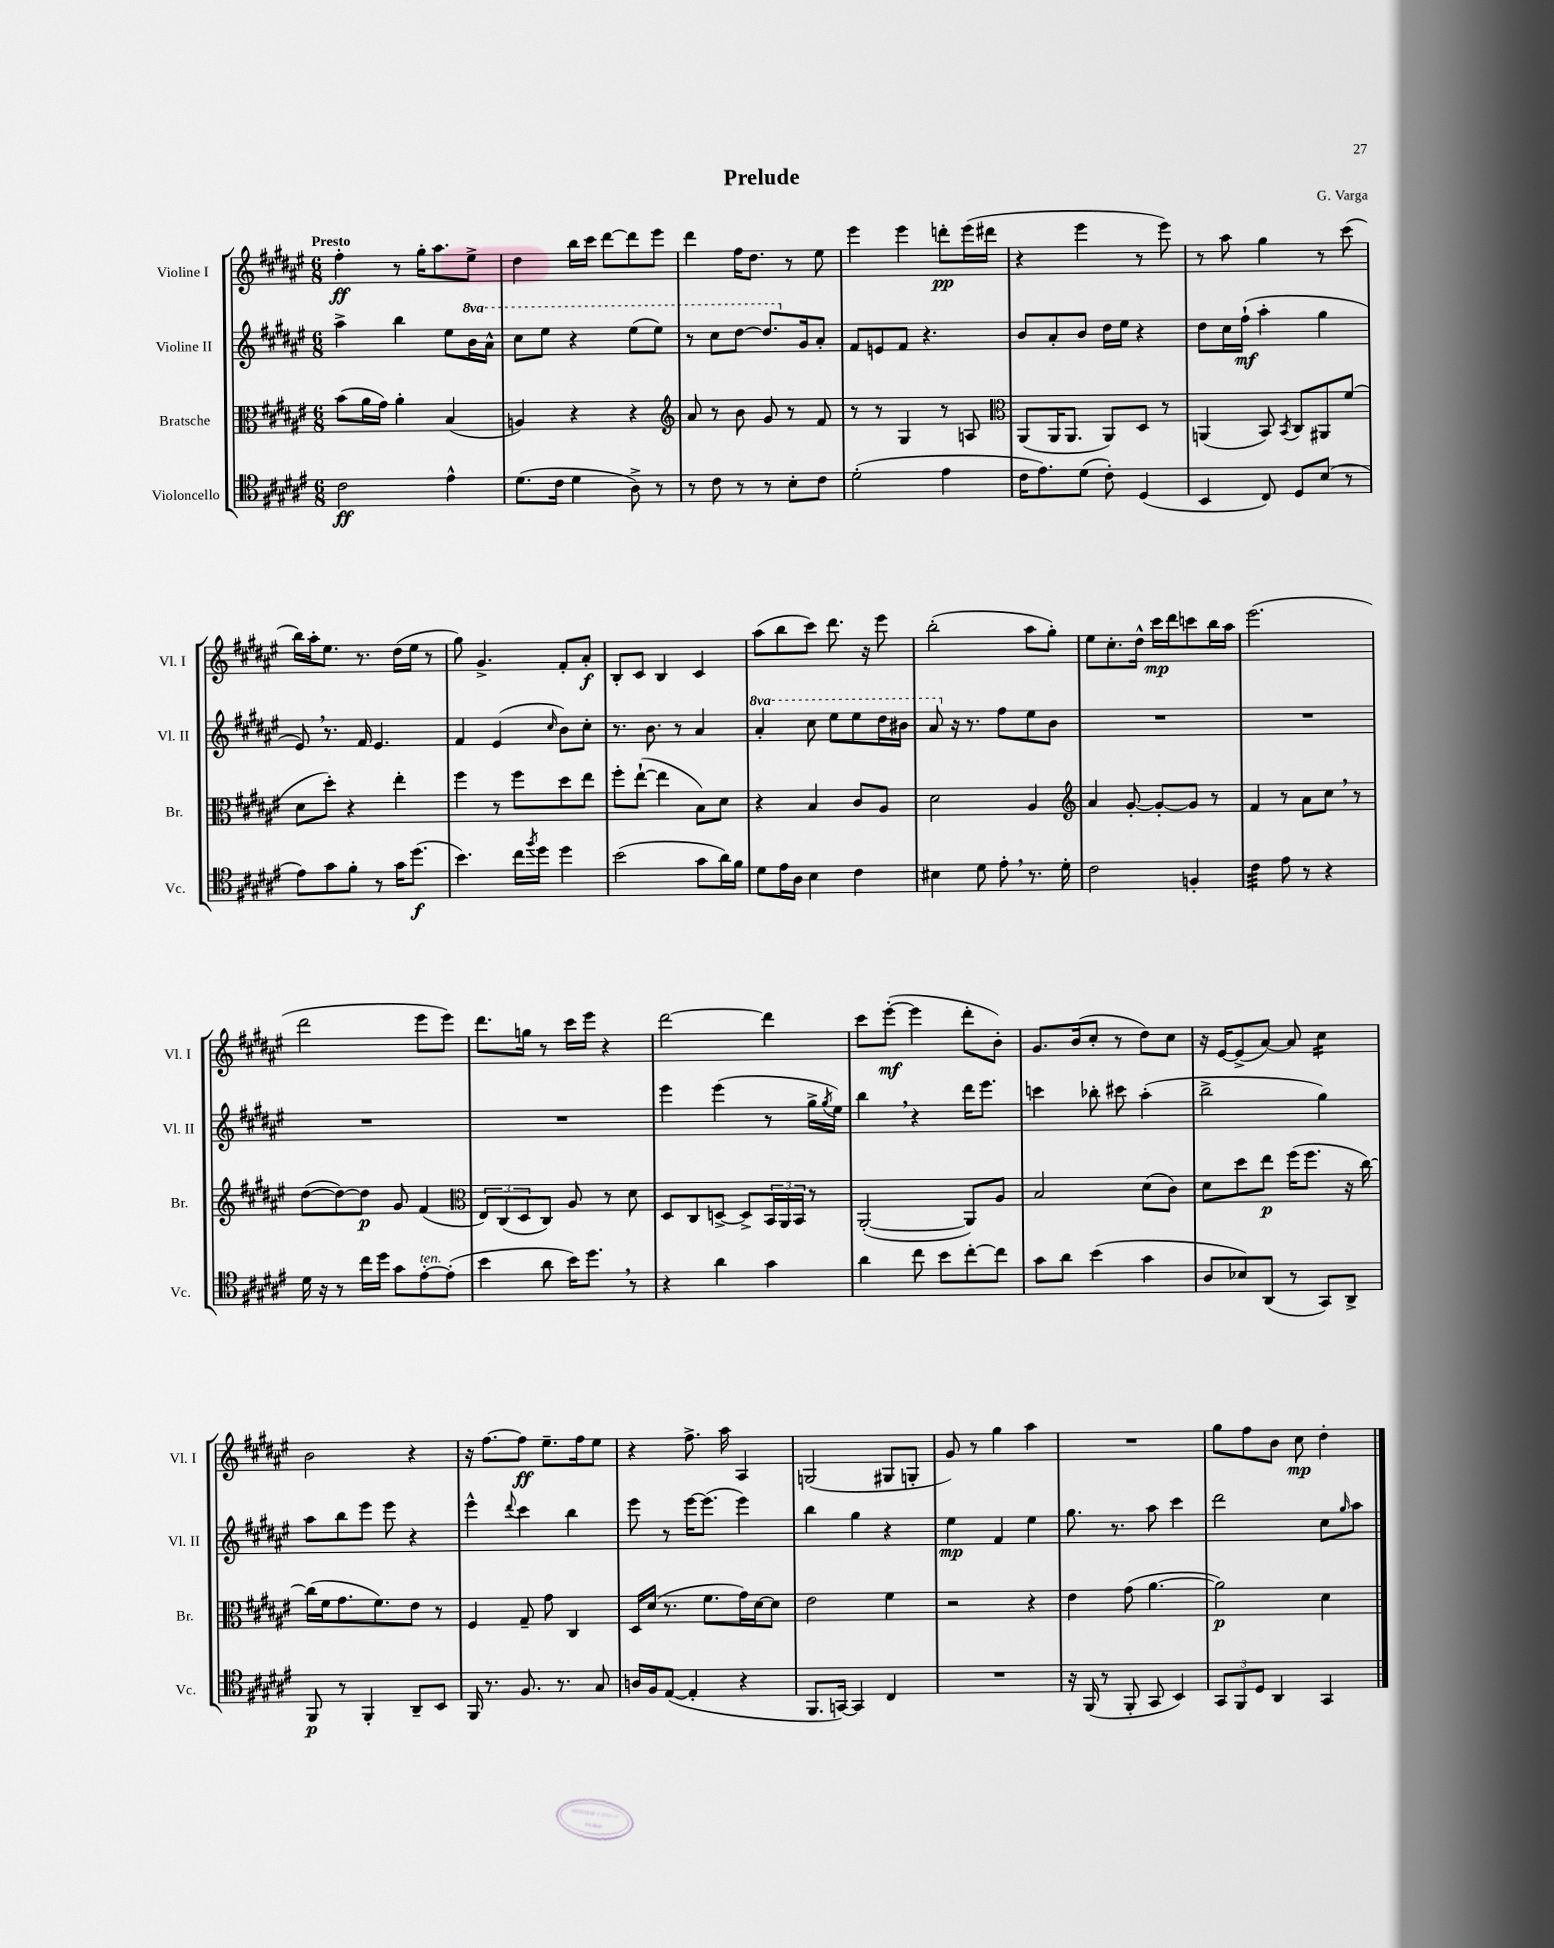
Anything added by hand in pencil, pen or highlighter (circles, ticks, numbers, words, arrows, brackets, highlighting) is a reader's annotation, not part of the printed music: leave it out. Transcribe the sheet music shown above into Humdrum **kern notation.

**kern	**dynam	**kern	**dynam	**kern	**dynam	**kern	**dynam
*part4	*part4	*part3	*part3	*part2	*part2	*part1	*part1
*staff4	*staff4	*staff3	*staff3	*staff2	*staff2	*staff1	*staff1
*I"Violoncello	*	*I"Bratsche	*	*I"Violine II	*	*I"Violine I	*
*I'Vc.	*	*I'Br.	*	*I'Vl. II	*	*I'Vl. I	*
*clefC4	*	*clefC3	*	*clefG2	*	*clefG2	*
*k[f#c#g#d#a#e#]	*	*k[f#c#g#d#a#e#]	*	*k[f#c#g#d#a#e#]	*	*k[f#c#g#d#a#e#]	*
*M6/8	*	*M6/8	*	*M6/8	*	*M6/8	*
=1	=1	=1	=1	=1	=1	=1	=1
!	!	!	!	!	!	!LO:TX:a:B:t=Presto	!
2c#\	ff	(8b\L	.	4aa#^\	.	4ff#'\	ff
.	.	16a#\L	.	.	.	.	.
.	.	16g#\JJ)	.	.	.	.	.
.	.	4a#'\	.	4bb\	.	8r	.
.	.	.	.	.	.	16gg#'\KL	.
.	.	.	.	.	.	8.aa#\	.
4e#^^\	.	(4B/	.	8ee#\L	.	.	.
*	*	*	*	*8va	*	*	*
.	.	.	.	16bb\L	.	8ee#^\J	.
.	.	.	.	16aa#^^\JJ	.	.	.
=2	=2	=2	=2	=2	=2	=2	=2
(8.d#\L	.	4An/)	.	8ccc#\L	.	4dd#\	.
.	.	.	.	8eee#\J	.	.	.
16c#\Jk	.	.	.	.	.	.	.
4d#\	.	4r	.	4r	.	16bb\LL	.
.	.	.	.	.	.	16ccc#\JJ	.
.	.	.	.	.	.	[8ddd#\L	.
8A#^\)	.	4r	.	(8eee#\L	.	8ddd#\]	.
8r	.	.	.	8eee#\J)	.	8eee#\J	.
=3	=3	=3	=3	=3	=3	=3	=3
*	*	*clefG2	*	*	*	*	*
8r	.	8a#/	.	8r	.	4ddd#\	.
8c#\	.	8r	.	8ccc#\L	.	.	.
8r	.	8b\	.	[8ddd#\J	.	16ff#\KL	.
.	.	.	.	.	.	8.dd#\J	.
8r	.	8g#/	.	8.ddd#/L]	.	.	.
8B'\L	.	8r	.	.	.	8r	.
*	*	*	*	*X8va	*	*	*
.	.	.	.	16g#/k	.	.	.
8c#\J	.	8f#/	.	8a#'/J	.	8ee#\	.
=4	=4	=4	=4	=4	=4	=4	=4
(2d#'\	.	8r	.	8f#/L	.	4eee#\	.
.	.	8r	.	8en/	.	.	.
.	.	4G#/	.	8f#/J	.	4eee#\	.
.	.	.	.	4.r	.	.	.
4e#\	.	8r	.	.	.	8dddn'\L	pp
.	.	8An/	.	.	.	(16eee#\L	.
.	.	.	.	.	.	16ddd#X\JJ	.
=5	=5	=5	=5	=5	=5	=5	=5
*	*	*clefC3	*	*	*	*	*
16c#\KL	.	(8AA#/L	.	8b/L	.	4r	.
8.e#\)	.	.	.	.	.	.	.
.	.	16AA#/K	.	8a#'/	.	.	.
.	.	8.AA#/J	.	.	.	.	.
(8d#\J	.	.	.	8b/J	.	4eee#\	.
8c#'\)	.	8AA#/L)	.	16dd#\LL	.	.	.
.	.	.	.	16ee#\JJ	.	.	.
(4D#/	.	8D#/J	.	4r	.	8r	.
.	.	8r	.	.	.	8eee#\)	.
=6	=6	=6	=6	=6	=6	=6	=6
4BB/	.	(4AAn/	.	8dd#\L	.	8r	.
.	.	.	.	16cc#\L	.	8aa#\	.
.	.	.	.	(16ff#`\JJ	mf	.	.
8C#/)	.	8BB/)	.	4aa#'\	.	4gg#\	.
.	.	8qBB/	.	.	.	.	.
8D#/L	.	8C#/L	.	.	.	.	.
(8B/J	.	8AA#X/	.	4gg#\	.	8r	.
8r	.	(8f#/J	.	.	.	(8ccc#\	.
!!LO:LB:g=z
=7	=7	=7	=7	=7	=7	=7	=7
8e#\L)	.	8d#\L	.	8e#,/)	.	16bb\LL)	.
.	.	.	.	.	.	16aa#'\J	.
8g#\	.	8dd#'\J)	.	8.r	.	8.ee#\J	.
8f#'\J	.	4r	.	.	.	.	.
.	.	.	.	16f#/	.	8.r	.
8r	.	.	.	4.e#/	.	.	.
16g#\KL	.	4ee#'\	.	.	.	(16dd#\LL	.
(8.dd#\J	f	.	.	.	.	16ee#\JJ	.
.	.	.	.	.	.	8r	.
=8	=8	=8	=8	=8	=8	=8	=8
4.b\)	.	4ff#\	.	4f#/	.	8gg#\)	.
.	.	.	.	.	.	4.g#^/	.
.	.	8r	.	(4e#/	.	.	.
16cc#\LL	.	8ff#\L	.	.	.	.	.
8qff#/	.	.	.	.	.	.	.
16dd#\JJ	.	.	.	.	.	.	.
.	.	.	.	16qqcc#/	.	.	.
4dd#\	.	8dd#\	.	8b\L)	.	8f#'/L	.
.	.	8ee#\J	.	8cc#'\J	.	8a#'/J	f
=9	=9	=9	=9	=9	=9	=9	=9
(2b\	.	8ff#'\L	.	8.r	.	8B'/L	.
.	.	([8ee#`\J	.	.	.	8c#/J	.
.	.	.	.	8.b\	.	.	.
.	.	4ee#\]	.	.	.	4B/	.
.	.	.	.	8r	.	.	.
8g#\L	.	8B\L)	.	4a#/	.	4c#/	.
16a#\L)	.	8d#\J	.	.	.	.	.
16f#\JJ	.	.	.	.	.	.	.
=10	=10	=10	=10	=10	=10	=10	=10
*	*	*	*	*8va	*	*	*
8d#\L	.	4r	.	4aa#'/	.	(8aa#\L	.
16e#\L	.	.	.	.	.	8bb\	.
16A#\JJ	.	.	.	.	.	.	.
4B\	.	4B/	.	8ccc#\	.	8ccc#\J)	.
.	.	.	.	8eee#\L	.	8.ddd#\	.
4c#\	.	8c#/L	.	8eee#\	.	.	.
.	.	.	.	.	.	16r	.
.	.	8A#/J	.	16ddd#\L	.	8eee#\	.
.	.	.	.	16bb#X\JJ	.	.	.
=11	=11	=11	=11	=11	=11	=11	=11
4B#X\	.	2d#\	.	8aa#/	.	(2bb'\	.
*	*	*	*	*X8va	*	*	*
.	.	.	.	16r	.	.	.
.	.	.	.	8.r	.	.	.
8d#\	.	.	.	.	.	.	.
8e#',\	.	.	.	8ff#\L	.	.	.
8.r	.	4A#/	.	8ee#\	.	8aa#\L	.
.	.	.	.	8b\J	.	8gg#'\J)	.
16d#'\	.	.	.	.	.	.	.
=12	=12	=12	=12	=12	=12	=12	=12
*	*	*clefG2	*	*	*	*	*
2c#\	.	4a#/	.	2.r	.	8ee#\L	.
.	.	.	.	.	.	8.cc#'\	.
.	.	[8g#'/	.	.	.	.	.
.	.	.	.	.	.	16dd#^^\Jk	.
.	.	8g#'/L_	.	.	.	16ccc#\LL	mp
.	.	.	.	.	.	16ddd#\J	.
4Fn'/	.	8g#/J]	.	.	.	8cccn\	.
.	.	8r	.	.	.	16bb\L	.
.	.	.	.	.	.	16aa#\JJ	.
=13	=13	=13	=13	=13	=13	=13	=13
*tremolo	*	*	*	*	*	*	*
32c#\LLL	.	4f#/	.	2.r	.	(2.eee#\	.
32c#\	.	.	.	.	.	.	.
32c#\	.	.	.	.	.	.	.
32c#\	.	.	.	.	.	.	.
32c#\	.	.	.	.	.	.	.
32c#\	.	.	.	.	.	.	.
32c#\	.	.	.	.	.	.	.
32c#\JJJ	.	.	.	.	.	.	.
*Xtremolo	*	*	*	*	*	*	*
8e#\	.	8r	.	.	.	.	.
8r	.	8a#\L	.	.	.	.	.
4r	.	8cc#,\J	.	.	.	.	.
.	.	8r	.	.	.	.	.
!!LO:LB:g=z
=14	=14	=14	=14	=14	=14	=14	=14
16d#\	.	([8dd#\L	.	2.r	.	2ddd#\	.
16r	.	.	.	.	.	.	.
8r	.	8dd#\_)	.	.	.	.	.
16cc#\LL	.	8dd#\J]	p	.	.	.	.
16dd#\JJ	.	.	.	.	.	.	.
8g#\L	.	8g#/	.	.	.	.	.
!LO:TX:a:i:t=ten.	!	!	!	!	!	!	!
[8e#'\	.	(4f#/	.	.	.	8eee#\L	.
(8e#'\J]	.	.	.	.	.	8eee#\J)	.
=15	=15	=15	=15	=15	=15	=15	=15
*	*	*clefC3	*	*	*	*	*
4b\	.	12E#/L)	.	2.r	.	8.ddd#\L	.
.	.	(12C#/	.	.	.	.	.
.	.	12D#/	.	.	.	.	.
.	.	.	.	.	.	16ggn\Jk	.
8a#\	.	8C#/J)	.	.	.	8r	.
16b\KL)	.	8A#/	.	.	.	16ccc#\LL	.
8.dd#,\J	.	.	.	.	.	16eee#\JJ	.
.	.	8r	.	.	.	4r	.
8r	.	8d#\	.	.	.	.	.
=16	=16	=16	=16	=16	=16	=16	=16
4r	.	8D#/L	.	4eee#\	.	[2ddd#\	.
.	.	8C#/	.	.	.	.	.
4a#\	.	[8Dn^/J	.	(4eee#\	.	.	.
.	.	8D^/L]	.	.	.	.	.
4g#\	.	24BB/L	.	8r	.	4ddd#\]	.
.	.	24AA#/	.	.	.	.	.
.	.	24BB/JJ	.	.	.	.	.
.	.	8r	.	16gg#^\LL	.	.	.
.	.	.	.	8qgg#/	.	.	.
.	.	.	.	16ee#\JJ)	.	.	.
=17	=17	=17	=17	=17	=17	=17	=17
4a#\	.	([2AA#'/	.	4bb,\	.	8ccc#\L	.
.	.	.	.	.	.	([8eee#'\J	mf
8cc#\	.	.	.	4r	.	4eee#\]	.
8b\L	.	.	.	.	.	.	.
[8cc#'\	.	8AA#/L])	.	16ddd#\KL	.	8ddd#'\L	.
.	.	.	.	8.eee#\J	.	.	.
8cc#\J]	.	8A#/J	.	.	.	8b'\J)	.
=18	=18	=18	=18	=18	=18	=18	=18
8g#\L	.	2B/	.	4cccn\	.	8.g#/L	.
8a#\J	.	.	.	.	.	.	.
.	.	.	.	.	.	(16b/k	.
(4b\	.	.	.	8bb-X'\	.	8cc#'/J	.
.	.	.	.	8ccc#X\	.	8r	.
4g#\	.	(8d#\L	.	(4aa#'\	.	8dd#\L)	.
.	.	8c#\J)	.	.	.	8cc#\J	.
=19	=19	=19	=19	=19	=19	=19	=19
8A#/L	.	8d#\L	.	2bb^\	.	16r	.
.	.	.	.	.	.	[16e#/KL	.
8B-X/)	.	8dd#\	.	.	.	(8e#^/]	.
(8AA#/J	.	8ee#\J	p	.	.	[8a#/J)	.
8r	.	(16ff#\KL	.	.	.	8a#/]	.
.	.	8.ff#\J	.	.	.	.	.
*	*	*	*	*	*	*tremolo	*
8GG#/L)	.	.	.	4gg#\)	.	16cc#\LL	.
.	.	.	.	.	.	16cc#\	.
8AA#^/J	.	16r	.	.	.	16cc#\	.
.	.	[16cc#\)	.	.	.	16cc#\JJ	.
*	*	*	*	*	*	*Xtremolo	*
!!LO:LB:g=z
=20	=20	=20	=20	=20	=20	=20	=20
8FF#/	p	(16cc#\LL]	.	8aa#\L	.	2b\	.
.	.	16f#\J	.	.	.	.	.
8r	.	8.g#\	.	8bb\	.	.	.
4FF#'/	.	.	.	8eee#\J	.	.	.
.	.	8.f#\)	.	.	.	.	.
.	.	.	.	8eee#\	.	.	.
8AA#~/L	.	8e#\J	.	4r	.	4r	.
8BB/J	.	8r	.	.	.	.	.
=21	=21	=21	=21	=21	=21	=21	=21
16FF#/	.	4F#/	.	4eee#^^\	.	16r	.
8.r	.	.	.	.	.	[8.ff#\L	.
.	.	.	.	8qqddd#/	.	.	.
8.F#/	.	8G#~/	.	4ccc#\	.	8ff#\J]	ff
.	.	8g#\	.	.	.	8.ee#~\L	.
8.r	.	.	.	.	.	.	.
.	.	4C#/	.	4bb\	.	.	.
.	.	.	.	.	.	16ff#\k	.
8G#/	.	.	.	.	.	8ee#\J	.
=22	=22	=22	=22	=22	=22	=22	=22
16An/LL	.	16D#/LL	.	8eee#\	.	4r	.
16F#/J	.	(16d#/JJ	.	.	.	.	.
([8E#/J	.	8.r	.	8r	.	.	.
4E#'/]	.	.	.	[16eee#\KL	.	8.ff#^\	.
.	.	8.f#\L	.	(8.eee#\J]	.	.	.
.	.	.	.	.	.	16aa#\	.
4r	.	16g#\L)	.	4eee#\)	.	4A#/	.
.	.	[16d#\J	.	.	.	.	.
.	.	8d#\J]	.	.	.	.	.
=23	=23	=23	=23	=23	=23	=23	=23
8.FF#/L	.	2e#\	.	4bb\	.	(2Gn/	.
[16GGn/Jk)	.	.	.	.	.	.	.
4GG/]	.	.	.	4gg#\	.	.	.
4C#/	.	4f#\	.	4r	.	8G#X/L	.
.	.	.	.	.	.	8Gn'/J	.
=24	=24	=24	=24	=24	=24	=24	=24
2.r	.	2r	.	4ee#\	mp	8g#/)	.
.	.	.	.	.	.	8r	.
.	.	.	.	4f#/	.	4gg#\	.
.	.	4r	.	4ee#\	.	4aa#\	.
=25	=25	=25	=25	=25	=25	=25	=25
16r	.	4e#\	.	8.gg#\	.	2.r	.
(16FF#/	.	.	.	.	.	.	.
8r	.	.	.	.	.	.	.
.	.	.	.	8.r	.	.	.
8FF#'/	.	(8g#\	.	.	.	.	.
8GG#/	.	[4.a#\	.	8aa#\	.	.	.
4BB/)	.	.	.	4ccc#\	.	.	.
=26	=26	=26	=26	=26	=26	=26	=26
12GG#/L	.	2a#\])	p	2ddd#\	.	8gg#\L	.
12FF#/	.	.	.	.	.	.	.
.	.	.	.	.	.	8ff#\	.
12D#/J	.	.	.	.	.	.	.
4AA#/	.	.	.	.	.	8b\J	.
.	.	.	.	.	.	8cc#\	mp
4GG#/	.	4d#\	.	8cc#\L	.	4dd#'\	.
.	.	.	.	16qqgg#/	.	.	.
.	.	.	.	8aa#\J	.	.	.
==	==	==	==	==	==	==	==
*-	*-	*-	*-	*-	*-	*-	*-
